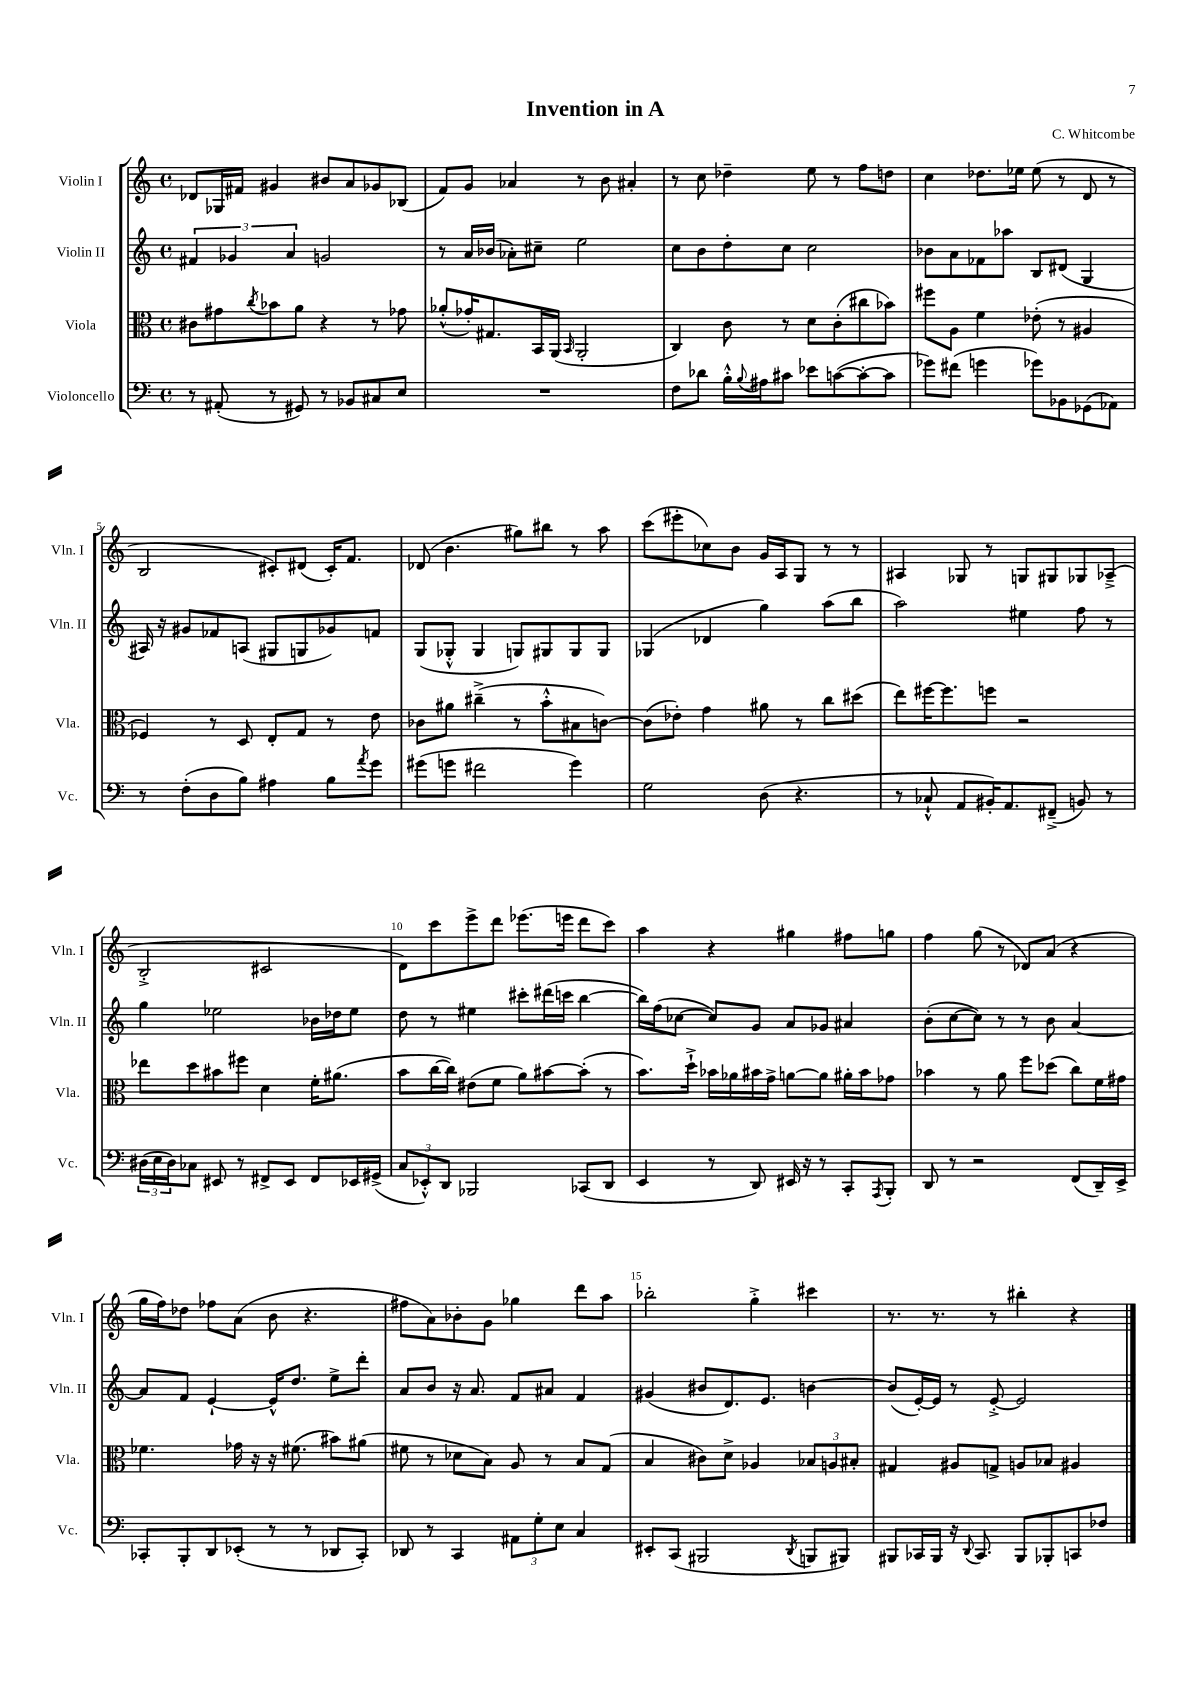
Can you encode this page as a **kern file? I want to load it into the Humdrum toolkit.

**kern	**kern	**kern	**kern
*staff4	*staff3	*staff2	*staff1
*clefF4	*clefC3	*clefG2	*clefG2
*k[]	*k[]	*k[]	*k[]
*M4/4	*M4/4	*M4/4	*M4/4
*met(c)	*met(c)	*met(c)	*met(c)
8r	8c#\L	6f#/	8d-/L
(8AA#'/	8g#\	.	16G-/L
.	.	6g-/	.
.	.	.	16f#/JJ
.	8qcc/	.	.
8r	8b-\	.	4g#/
.	.	6a/	.
8GG#/)	8a\J	.	.
8r	4r	2g/	8b#/L
8BB-/L	.	.	8a/
8C#/	8r	.	8g-/
8E/J	8g-\	.	(8B-/J
=	=	=	=
1r	(8a-'^^/L	8r	8f/L)
.	16g-'/K)	16a/LL	8g/J
.	8.G#/	(16b-/JJ	.
.	.	8a-'\L)	4a-/
.	16BB/L	8cc#~\J	.
.	(16AA/JJ	.	.
.	16qqBB/	.	.
.	2AA'/	2ee\	8r
.	.	.	8b\
.	.	.	4a#'/
=	=	=	=
8F\L	4C/)	8cc\L	8r
8d-\J	.	8b\	8cc\
16B'^^\LL	8c\	8dd'\	4dd-~\
8qqB/	.	.	.
16A#\J	.	.	.
8c#\J	8r	8cc\J	.
8e-\L	8d\L	2cc\	8ee\
([8c\	(8c'\	.	8r
8c'\_	8cc#\	.	8ff\L
8c\]J	8b-\J)	.	8dd\J
=	=	=	=
8g-\L)	8ff#\L	8b-\L	4cc\
(8f#\J	8A\J	8a\	.
4g\	4f\	8f-\	8.dd-\L
.	.	8aa-\J	.
.	.	.	16ee-\Jk
8g-\L)	(8e-'\	8B/L	(8ee-\
8BB-\	8r	(8d#/J	8r
(8GG-\	4A#/	4G/	8d/
8AA-\J)	.	.	8r
=	=	=	=
8r	4F-/)	16A#/)	2B/
.	.	16r	.
(8F'\L	.	8g#/L	.
8D\	8r	8f-/	.
8B\J)	8D/	(8A/J	.
4A#\	8E'/L	8G#/L	8c#'/L)
.	8G/J	8G/	(8d#/J
8B\L	8r	8g-/)	16c#'/LK)
.	.	.	8.f/J
8qa/	.	.	.
8g\J	8e\	8f/J	.
=	=	=	=
(8g#\L	8c-\L	(8G/L	(8d-/
8g\J	8a#\J	8G-'^^/J	4.b\
2f#\	(4cc#~^\	4G-/	.
.	8r	8G/L)	8gg#\L)
.	8b'^^\L	8G#/	8bb#\J
4g\)	8B#\	8G#/	8r
.	[8c\J)	8G#/J	8aa\
=	=	=	=
2G\	(8c\]L	(4G-/	(8ccc\L
.	8e-'\J)	.	8eee#'\
.	4g\	4d-/	8cc-\)
.	.	.	8b\J
(8D\	8a#\	4gg\)	16g/LL
.	.	.	16A/J
4.r	8r	.	8G/J
.	8cc\L	(8aa\L	8r
.	(8dd#\J	8bb\J	8r
=	=	=	=
8r	8ee\L)	2aa\)	4A#/
8C-`^^/	[16ff#\K	.	.
.	8.ff#\]	.	.
8AA/L	.	.	8G-/
16BB#'/K)	8ff\J	.	8r
8.AA/	.	.	.
.	2r	4ee#\	8G/L
(8FF#~^/J	.	.	8G#/
8BB/)	.	8ff\	8G-/
8r	.	8r	(8A-~^/J
=	=	=	=
(24D#\LL	8ee-\L	4gg\	2B'^/
24E\	.	.	.
24D#\J)	.	.	.
8C-\J	8dd\	.	.
8EE#/	8b#\	2ee-\	.
8r	8ff#\J	.	.
8FF#^/L	4d\	.	2c#/
8EE#/J	.	.	.
8FF#/L	16f'\LK	16b-\LL	.
.	(8.a#\J	16dd-\J	.
16EE-/L	.	8ee-\J	.
(16GG#^/JJ	.	.	.
=	=	=	=
12C/L	8b\L	8dd\	8d\L)
12EE-'^^/)	.	.	.
.	[16cc\L	8r	8ccc\
12DD/J	.	.	.
.	16cc\]JJ)	.	.
2BBB-/	(8e#\L	4ee#\	8eee^\
.	8f\J	.	8ddd\J
.	8a\L)	8ccc#'\L	(8.eee-\L
.	[8b#\	(16ddd#\L	.
.	.	16ccc\JJ	16eee\Jk
(8CC-/L	(8b#'\]J	[4bb\	8ddd\L
8DD/J	8r	.	8ccc\J)
=	=	=	=
4EE/	8.b\L)	16bb\]LL)	4aa\
.	.	(16ff\J	.
.	.	[8cc-\J	.
.	16dd`^\Jk	.	.
8r	16b-\LL	8cc-/]L)	4r
.	16a-\	.	.
8DD/)	16b#\	8g/J	.
.	16g^\JJ	.	.
16EE#/	[8a\L	8a/L	4gg#\
16r	.	.	.
8r	8a\]J	8g-/J	.
8CC'/L	16a#'\LL	4a#/	8ff#\L
.	16b#\J	.	.
8qAAA/	.	.	.
8BBB'/J	8g-\J	.	8gg\J
=	=	=	=
8DD/	4b-\	(8b'\L	4ff\
8r	.	[8cc\	.
2r	8r	8cc\]J)	(8gg\
.	8a\	8r	8r
.	8ff\L	8r	8d-/L)
.	(8dd-\J	8b\	(8a/J
(8FF/L	8cc\L)	[4a/	4r
16DD~/L)	16f\L	.	.
16EE^/JJ	16g#\JJ	.	.
=	=	=	=
8CC-'/L	4.f-\	8a/]L	16gg\LL
.	.	.	16ff\J)
8BBB'/	.	8f/J	8dd-\J
8DD/	.	[4e`/	8ff-\L
(8EE-'/J	16g-\	.	(8a\J
.	16r	.	.
8r	16r	16e^^/]LK	8b\
.	(8.f#\	8.dd/J	.
8r	.	.	4.r
8DD-/L	8b#\L)	8ee^\L	.
8CC-'/J)	(8a#\J	8ddd'\J	.
=	=	=	=
8DD-/	8f#\	8a/L	8ff#\L
8r	8r	8b/J	8a\)
4CC/	8d-\L	16r	8b-'\
.	.	8.a/	.
.	8B\J)	.	8g\J
12AA#\L	8A/	8f/L	4gg-\
12G'\	.	.	.
.	8r	8a#/J	.
12E\J	.	.	.
4C/	8B/L	4f/	8ddd\L
.	(8G/J	.	8aa\J
=	=	=	=
8EE#'/L	4B/	(4g#/	2bb-'\
(8CC/J	.	.	.
2BBB#/	8c#\L)	8b#/L	.
.	8d^\J	8.d/)	.
.	4A-/	.	4gg'^\
.	.	8.e/J	.
8qDD/	.	.	.
8BBB/L	12B-/L	[4b\	4ccc#\
.	12A/	.	.
8BBB#/J)	.	.	.
.	12B#'/J	.	.
=	=	=	=
8BBB#/L	4G#/	(8b/]L	8.r
16CC-/L	.	[16e'/L)	.
16BBB#/JJ	.	16e/]JJ	8.r
16r	8A#/L	8r	.
8qqDD/	.	.	.
8.CC-/	.	.	.
.	8G^/J	[8e'^/	8r
8BBB#/L	8A/L	2e/]	4bb#'\
8BBB-'/	8B-/J	.	.
8CC/	4A#/	.	4r
8F-/J	.	.	.
==	==	==	==
*-	*-	*-	*-
